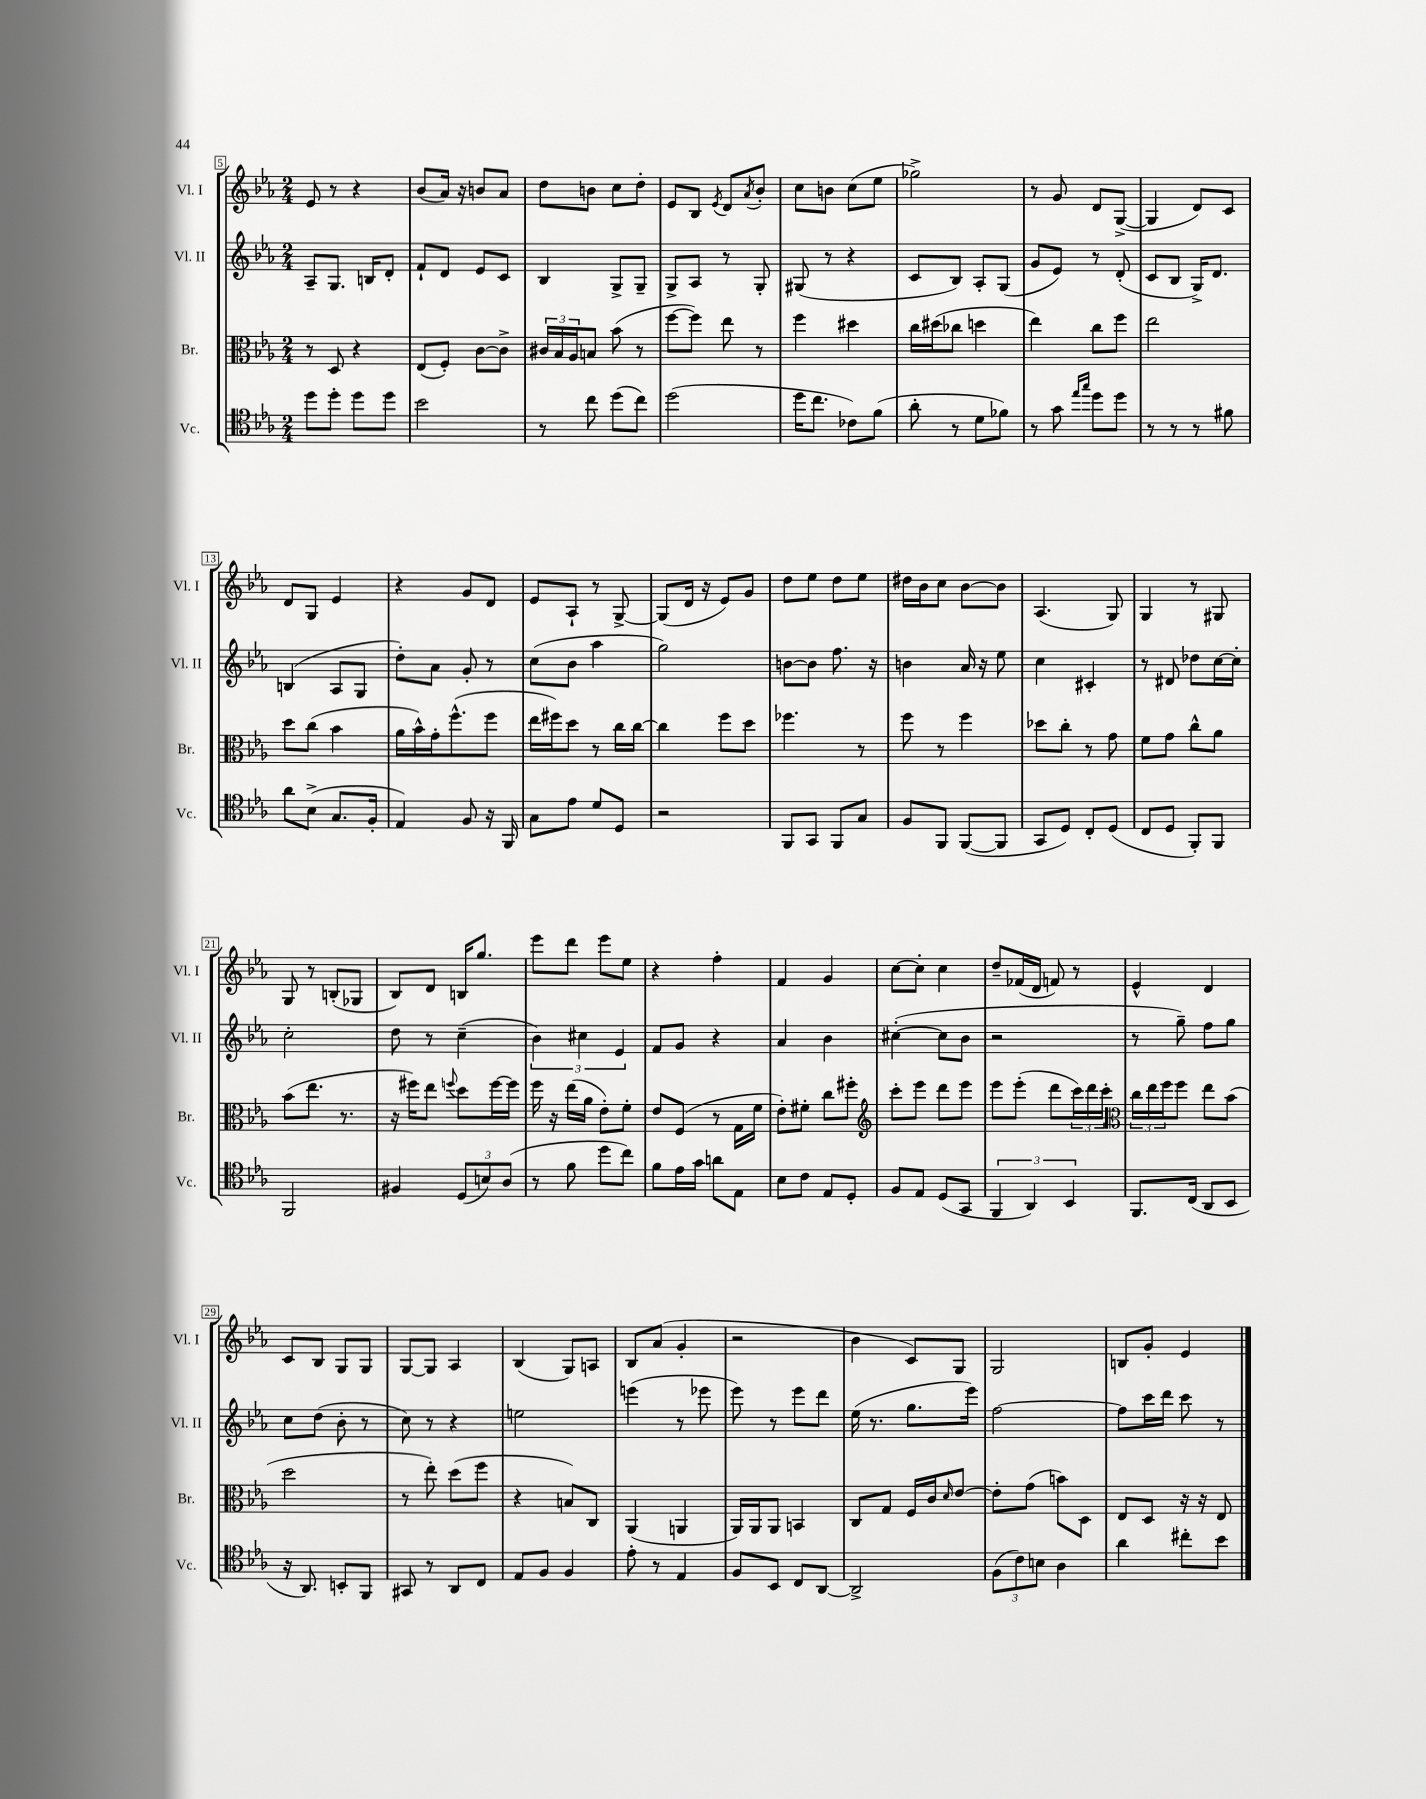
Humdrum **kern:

**kern	**kern	**kern	**kern
*staff4	*staff3	*staff2	*staff1
*clefC4	*clefC3	*clefG2	*clefG2
*k[b-e-a-]	*k[b-e-a-]	*k[b-e-a-]	*k[b-e-a-]
*M2/4	*M2/4	*M2/4	*M2/4
8dd	8r	8A-~	8e-
8dd'	8D	8.G	8r
8dd	4r	.	4r
.	.	16B	.
8dd	.	8d'	.
=	=	=	=
2b-	(8E-	8f`	(8b-
.	8F')	8d	16a-)
.	.	.	16r
.	[8c	8e-	8b
.	8c^]	8c	8a-
=	=	=	=
8r	24c#	4B-	8dd
.	24B-	.	.
.	24A-	.	.
8cc	8B	.	8b
(8dd	(8b-	8G^	8cc
8cc)	8r	8G~	8dd'
=	=	=	=
(2dd	[8ff	8G^	8e-
.	8ff])	8A-	8B-
.	.	.	8qe-
.	8ee-	8r	8d
.	.	.	8qa-
.	8r	8G'	8b-'
=	=	=	=
16dd	4ff	(8G#	8cc
8.cc	.	.	.
.	.	8r	8b
8c-)	4dd#	4r	(8cc
(8f	.	.	8ee-
=	=	=	=
8a-'	16cc	8c	2gg-^)
.	(16dd#	.	.
8r	8cc-	8B-)	.
8d	4dd	8A-'	.
8f-)	.	(8G	.
=	=	=	=
8r	4ee-)	8g	8r
8g	.	8e-)	8g
16qqee-	.	.	.
16qqgg	.	.	.
8dd	8cc	8r	8d
8dd	8ff	(8d'	([8G^
=	=	=	=
8r	2ee-	8c	4G]
8r	.	8B-	.
8r	.	16G^)	8d)
.	.	8.d	.
8f#	.	.	8c
=	=	=	=
8a-	8dd	(4B	8d
(8B-^	(8cc	.	8G
8.G	4b-	8A-	4e-
.	.	8G	.
16F'	.	.	.
=	=	=	=
4E-)	16a-	8dd')	4r
.	16b-^^)	.	.
.	16g'	8a-	.
.	(8.ff^^	.	.
8F	.	8g'	8g
16r	8ff	8r	8d
16FF	.	.	.
=	=	=	=
8G	16ee-	(8cc	8e-
.	16ff#)	.	.
8e-	8dd	8b-	8A-`
8d	8r	4aa-	8r
8D	16cc	.	[8G^
.	[16cc	.	.
=	=	=	=
2r	4cc]	2gg)	(8G]
.	.	.	16d
.	.	.	16r
.	8ff	.	8e-)
.	8dd	.	8g
=	=	=	=
8FF	4.ff-	[8b	8dd
8GG	.	8b]	8ee-
8FF	.	8.ff	8dd
8G	8r	.	8ee-
.	.	16r	.
=	=	=	=
8F	8ff	4b	16dd#
.	.	.	16b-
8FF	8r	.	8cc
([8FF	4ff	16a-	[8b-
.	.	16r	.
8FF]	.	8ee-	8b-]
=	=	=	=
8GG	8dd-	4cc	(4.A-
8D)	8cc'	.	.
8C'	8r	4c#'	.
(8D	8g	.	8G)
=	=	=	=
8C	8f	8r	4G
8D	8g	8d#	.
8FF')	8cc^^	8dd-	8r
8FF	8a-	[16cc	8G#
.	.	16cc']	.
=	=	=	=
2FF	(8b-	2cc'	8G
.	8.ee-	.	8r
.	.	.	(8B'
.	8.r	.	.
.	.	.	8G-
=	=	=	=
4F#	16r	8dd	8B-)
.	16ff#)	.	.
.	8ee-	8r	8d
.	8qqff	.	.
(12D	8dd	(4cc~	16B
.	.	.	8.gg
12B)	.	.	.
.	[16ff	.	.
(12A-	.	.	.
.	16ff]	.	.
=	=	=	=
8r	16ff	6b-)	8eee-
.	16r	.	.
8f	(16ee-	.	8ddd
.	.	6cc#	.
.	16a-	.	.
8dd	8e-')	.	8eee-
.	.	6e-	.
8cc)	8f'	.	8ee-
=	=	=	=
8f	8e-	8f	4r
16e-	(8F	8g	.
16g	.	.	.
8a	8r	4r	4ff'
8E-	16G	.	.
.	16f	.	.
=	=	=	=
8B-	8e-')	4a-	4f
8c	8f#'	.	.
8E-	8cc	4b-	4g
8D'	8ff#'	.	.
=	=	=	=
*	*clefG2	*	*
8F	8ccc'	([4cc#'	[8cc
8E-	8eee-	.	8cc']
(8D	8ddd	8cc#]	4cc
8GG	8eee-	8b-	.
=	=	=	=
6FF	8eee-	2r	8dd~
.	(8eee-'	.	(16f-
6AA-)	.	.	.
.	.	.	16d
.	8ddd	.	8f)
6BB-	.	.	.
.	24ccc)	.	8r
.	24ddd	.	.
.	24ccc'	.	.
=	=	=	=
*	*clefC3	*	*
8.FF	24cc	8r	4e-^^
.	24ee-	.	.
.	24ff	.	.
.	8ff	8gg~)	.
(16C	.	.	.
8AA-	8ee-	8ff	4d
8BB-	(8b-	8gg	.
=	=	=	=
16r	2dd	8cc	8c
8.AA-)	.	.	.
.	.	(8dd	8B-
8BB'	.	8b-'	8G
8FF	.	8r	8G
=	=	=	=
8GG#	8r	8cc)	[8G
8r	8ee-')	8r	8G]
8AA-	(8dd	4r	4A-
8C	8ff	.	.
=	=	=	=
8E-	4r	2ee	(4B-
8F	.	.	.
4F	8B)	.	8G)
.	8C	.	8A
=	=	=	=
8e-'	(4AA-	(4eee	8B-
8r	.	.	(8a-
4E-	4AA	8r	4g'
.	.	8eee-	.
=	=	=	=
8F	16AA-)	8eee-)	2r
.	16AA-	.	.
8BB-	8AA-	8r	.
8C	4BB	8eee-	.
[8AA-	.	8ddd	.
=	=	=	=
2AA-^]	8C	(16ee-	4b-
.	.	8.r	.
.	8G	.	.
.	16F	8.gg	8c)
.	16c	.	.
.	16qqd	.	.
.	[8e-	.	8G
.	.	16eee-)	.
=	=	=	=
(12F	8e-']	[2ff	2G
12c)	.	.	.
.	(8g	.	.
12B	.	.	.
4A-	8b)	.	.
.	8D	.	.
=	=	=	=
4a-	8E-	8ff]	8B
.	8D	16ccc	8g'
.	.	16ddd	.
8cc#'	16r	8ccc	4e-
.	16r	.	.
8b-	8E-	8r	.
==	==	==	==
*-	*-	*-	*-
